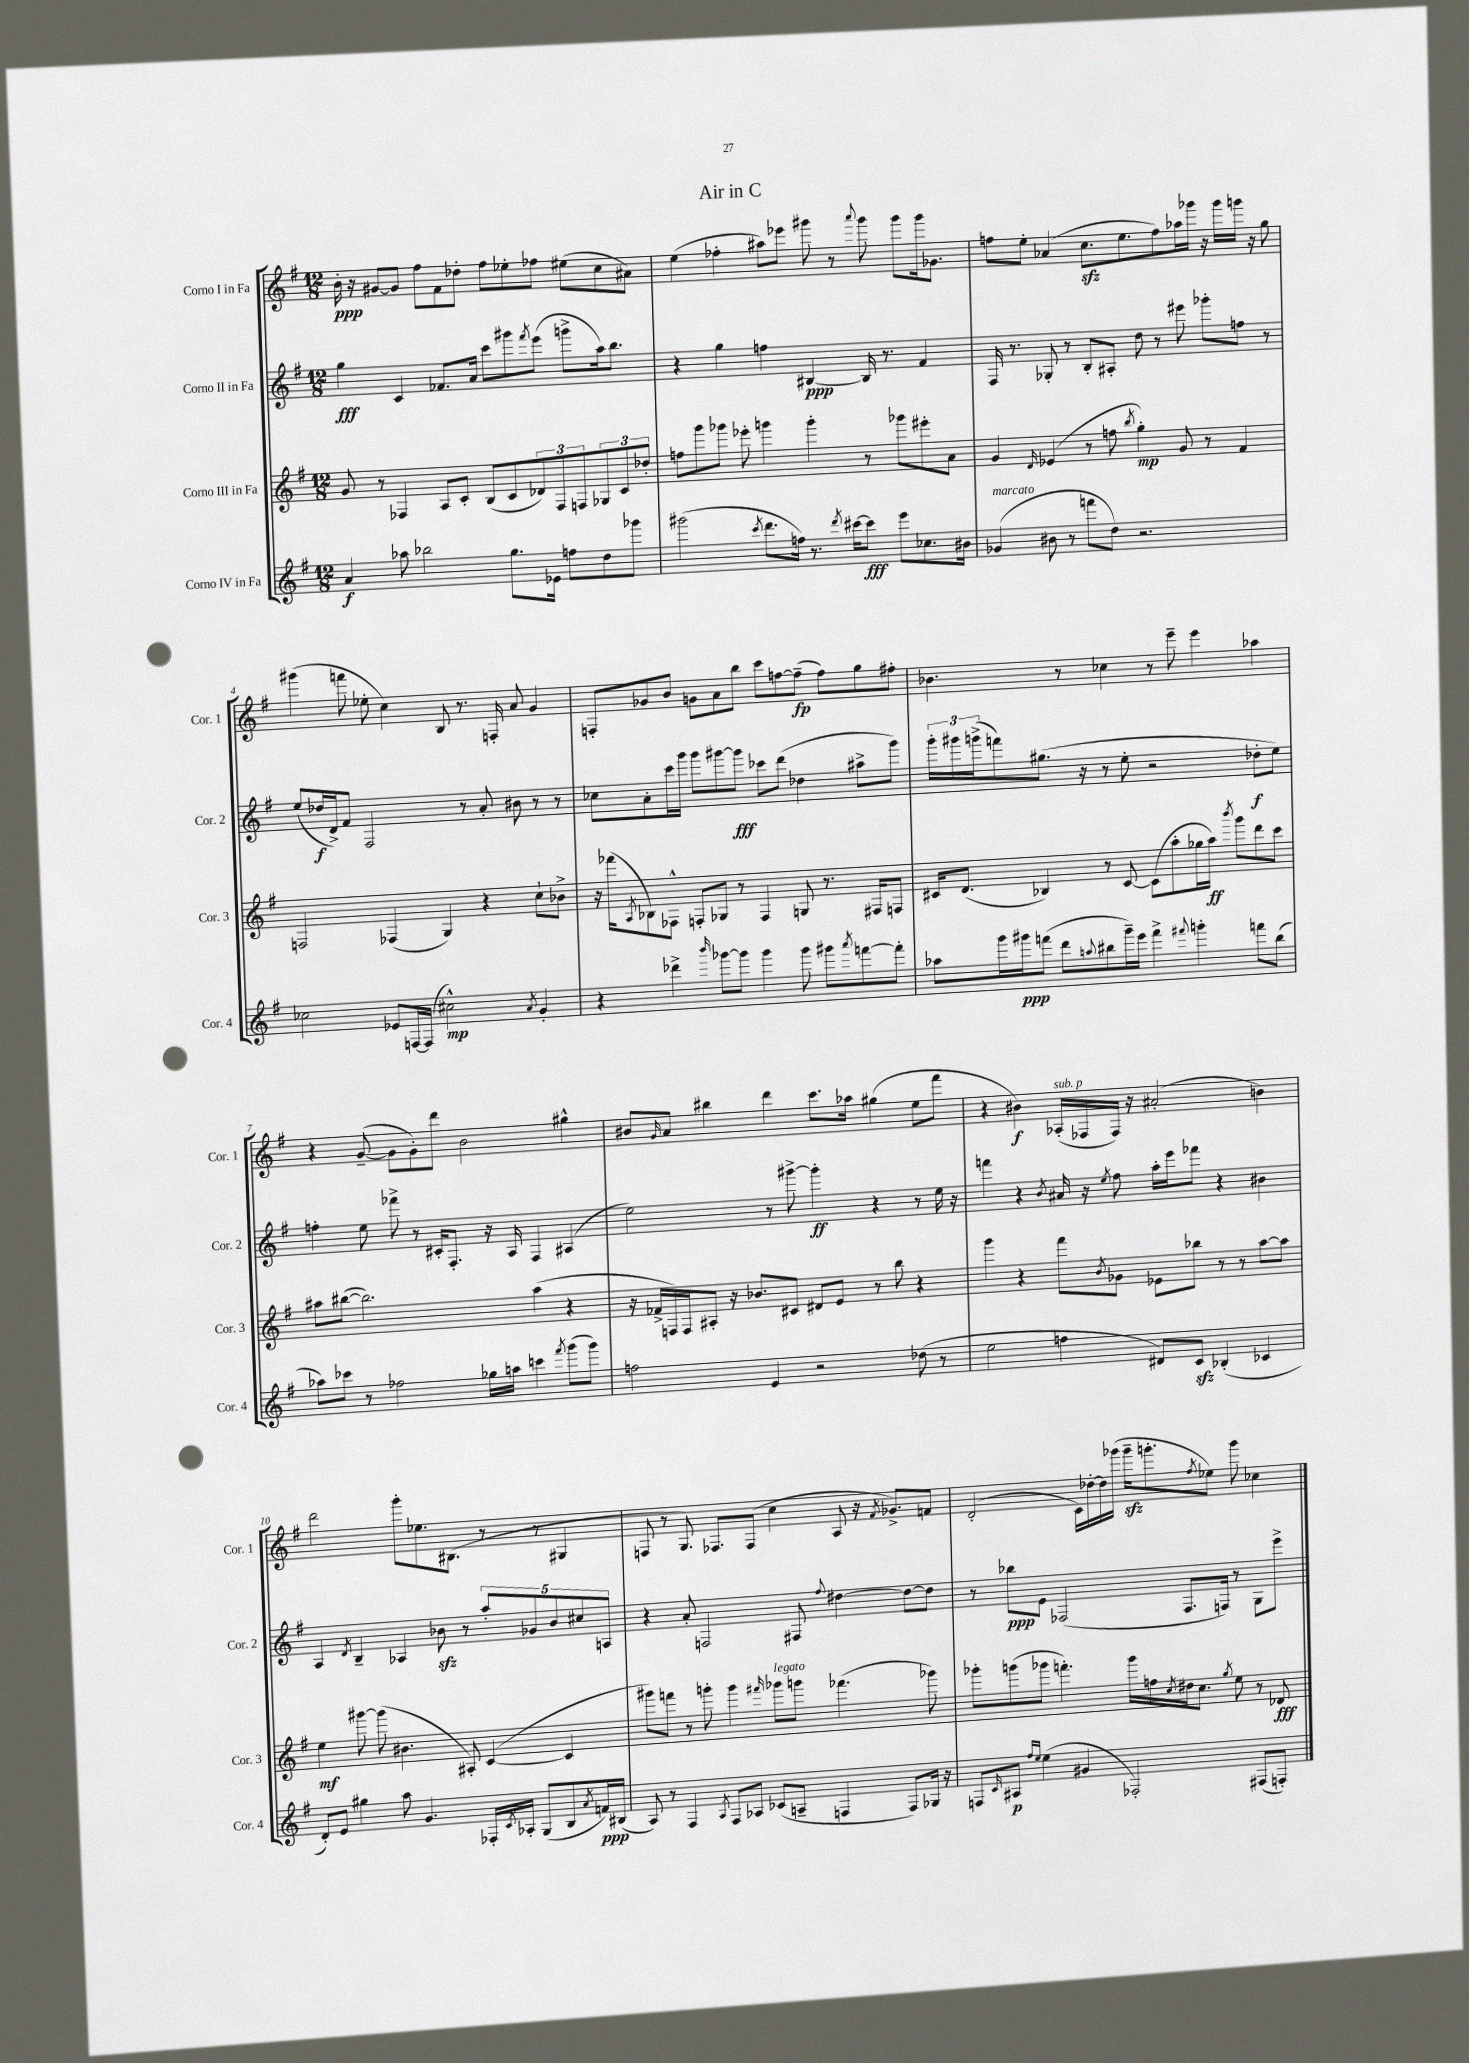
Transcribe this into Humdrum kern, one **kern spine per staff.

**kern	**kern	**kern	**kern
*staff4	*staff3	*staff2	*staff1
*clefG2	*clefG2	*clefG2	*clefG2
*k[f#]	*k[f#]	*k[f#]	*k[f#]
*M12/8	*M12/8	*M12/8	*M12/8
4a	8g	4gg	16b'
.	.	.	16r
.	8r	.	[8g#
8aa-	4F-	4c	8g#]
2bb-	.	.	8ff#
.	8A	8.f-	8f#
.	8c'	.	8dd-'
.	.	16a	.
.	(8B	8ccc	8ff#
8.gg	8c	8ggg#	8ee-'
.	.	8qfff#	.
.	12d-)	(8eee	8ff-
16e-	.	.	.
.	12F-	.	.
8ff	.	8ggg^	(8ee#
.	12F	.	.
8dd	12G-	16aa)	8cc
.	.	8.bb	.
.	12c	.	.
8ggg-	.	.	8a#)
.	12dd-'	.	.
=	=	=	=
(2ggg#	8ff	4r	(4ee
.	8ggg	.	.
.	8ggg-	4gg	4ff-'
.	8eee-'	.	.
8qccc	.	.	.
8.ddd	4ggg	4ff	8aa#)
.	.	.	8eee-
16ff)	.	.	.
8.r	4ggg'	[4B#	8ggg#
.	.	.	8r
8qddd	.	.	.
[16ccc#	.	.	.
.	.	.	8qqaaa
8ccc#]	8r	16B#]	8ggg#
.	.	8.r	.
8eee	8ggg-	.	8ggg#
8.cc-	8eee#'	4f#	16ggg#
.	.	.	8.g-
.	8a	.	.
16b#	.	.	.
=	=	=	=
(4g-	4g	16F#	8ff
.	.	8.r	.
.	.	.	8ee'
.	16qqd	.	.
8b#	(4e-	8G-'	(4a-
8r	.	8r	.
8fff	8r	8B'	8.cc
8dd)	8ff	8A#'	.
.	.	.	8.ee
.	8qbb	.	.
2.r	4gg')	8dd	.
.	.	8r	8ff)
.	8g	8eee#	16aa-
.	.	.	16ggg-
.	8r	8ggg-'	16r
.	.	.	16ggg-
.	4f#	8ff	16ggg
.	.	.	16r
.	.	8r	8gg
=	=	=	=
2cc-	2F	(8ee	(4ggg#
.	.	16dd-	.
.	.	16d^)	.
.	.	8f#	8fff
.	.	2F#	8ee-'
8e-	(4F-	.	4cc)
[16F	.	.	.
(16F]	.	.	.
2cc#^^)	4G)	.	8B
.	.	8r	8.r
.	4r	8a'	.
.	.	.	16F'
.	.	8b#	8a
8qa	.	.	.
4g'	8cc`	8r	4g
.	8b-^	8r	.
=	=	=	=
4r	16r	8cc-	8F'
.	(16fff-	.	.
.	8qA	.	.
.	8B-)	8a'	8g-
4ddd-^	8F-^^	16ccc	8b
.	.	16ggg	.
.	8F'	8ggg	8g
16qqbbb	.	.	.
[8ggg-	8G-	[8ggg#	8a
8ggg-]	8r	8ggg#]	8bb
4ggg-	4F	8ccc-	8ccc
.	.	(8ddd	[8ff
8ggg-	8G	4dd-	(8ff~]
8ggg#	8.r	.	8ff)
8qaaa	.	.	.
[8fff	.	8aa#^	8gg
.	16F#	.	.
8fff']	8F	8ggg#)	8ff#'
=	=	=	=
8aa-	16c#	24ggg'	4.b-
.	.	24ggg#	.
.	(8.d	.	.
.	.	(24ggg^	.
16ggg	.	8fff)	.
16ggg#	.	.	.
(8fff	4B-)	(8.gg#	.
8ddd	.	.	8r
.	.	16r	.
8qqaa	.	.	.
8bb#	8r	8r	4cc-
16ggg#~)	[8c#	8ee'	.
16eee	.	.	.
4fff^	(8c#]	2r	8r
.	8aa'	.	8eee~
8qqfff#	.	.	.
4ggg'	16gg-	.	4eee
.	16aa)	.	.
.	8qbbb	.	.
.	8ggg	.	.
8fff	8ddd	8dd-'	4aa-
(8bb#	8ccc	8ee)	.
=	=	=	=
8aa-)	8aa#	4ff'	4r
8ccc-	([8bb#	.	.
8r	2.bb#])	8ee	([8g~
2ff-	.	8fff-^	8g]
.	.	8r	8g')
.	.	16c#'	8ddd
.	.	8.F#'	.
.	.	.	2b
16gg-	.	16r	.
16aa	.	16A	.
4ccc	(4aa#	4F#	.
8qfff#	.	.	.
(8ggg	4r	(4A#	4gg#^^
8ggg)	.	.	.
=	=	=	=
2ff	16r	2ee)	8b#
.	16f-^	.	.
.	.	.	16qqg
.	16F)	.	8a
.	16F	.	.
.	8A#'	.	4bb#
.	16r	.	.
.	8.b-	.	.
4e	.	8r	4ddd
.	8c#	[8ggg#^	.
2r	8d#	4ggg#']	8.ccc
.	8e	.	.
.	.	.	16aa-
.	8r	4r	(4gg#
.	8bb	.	.
(8dd-	4r	8r	8ee
8r	.	16ee	8fff#
.	.	16r	.
=	=	=	=
2ee	4ggg	4fff	4r
.	4r	4r	4b#)
.	.	8qb	.
4ff	8fff#	16a#	(16A-'
.	.	16r	16F-
.	8qb	8qee	.
.	8g-	8ff#	16F-)
.	.	.	16r
8d#)	8e-	16aa'	(2a#'
.	.	16eee	.
8c	8bb-	8fff-	.
(4B-'	8r	4r	.
.	8r	.	.
4c-	[8aa	4b#	4b)
.	8aa]	.	.
=	=	=	=
8d')	4ee	4A	2ddd
8e	.	.	.
.	.	8qd	.
4gg#	[8ggg#	4B~	.
.	(8ggg#]	.	.
8aa	4.b#	4A-	8ggg'
4.g	.	.	8.ee-
.	.	8b-	.
.	.	.	(8.B#
.	8A#')	8r	.
16F-'	([4c	10aa'	8r
8qc	.	.	.
16A-'	.	.	.
.	.	10g-	.
(8G	.	.	8r
.	.	10b-	.
8B	4c]	.	4G#
.	.	10cc#	.
8qa	.	.	.
16f)	.	.	.
.	.	10A	.
(16B#	.	.	.
=	=	=	=
8A)	8ggg#)	4r	8F
8r	8fff	.	8r
4F#	8r	8a'	8.G)
.	8ggg'	2F	.
.	.	.	8.F-
8qA	.	.	.
8F#	4ggg	.	.
8A-	.	.	(8F-
.	16qqfff#	.	.
(8c-	8ggg-	.	4cc
8A~	8ggg	8F#	.
.	.	8qqff#	.
4F	(4.fff-	[4dd#	8A
.	.	.	16r
.	.	.	8qf#
.	.	.	8.g-^)
8F)	.	8dd#_	.
16G-	8ggg-)	8dd#]	8f
16r	.	.	.
=	=	=	=
8F	8ggg-'	8r	(2d'
16qqc	.	.	.
8A#	(8ggg	8bb-	.
16qqff#	.	.	.
16qqee	.	.	.
(4ee	8ggg-	8e	.
.	4.fff')	(2F-	.
4g#	.	.	16c)
.	.	.	[16dd-'
.	.	.	16dd-]
.	.	.	(16ggg-
2F-')	16ggg-	.	16ggg-~
.	16ff	.	8.ggg'
.	8qcc	.	.
.	16dd#	8.F-	.
.	8.cc	.	.
.	.	.	8qff#
.	.	.	8ee-)
.	.	16F)	.
.	8qgg	.	.
.	8ee	8r	8ggg
(8F#	8r	8G	4cc-
8F')	8d-	8eee^	.
==	==	==	==
*-	*-	*-	*-
